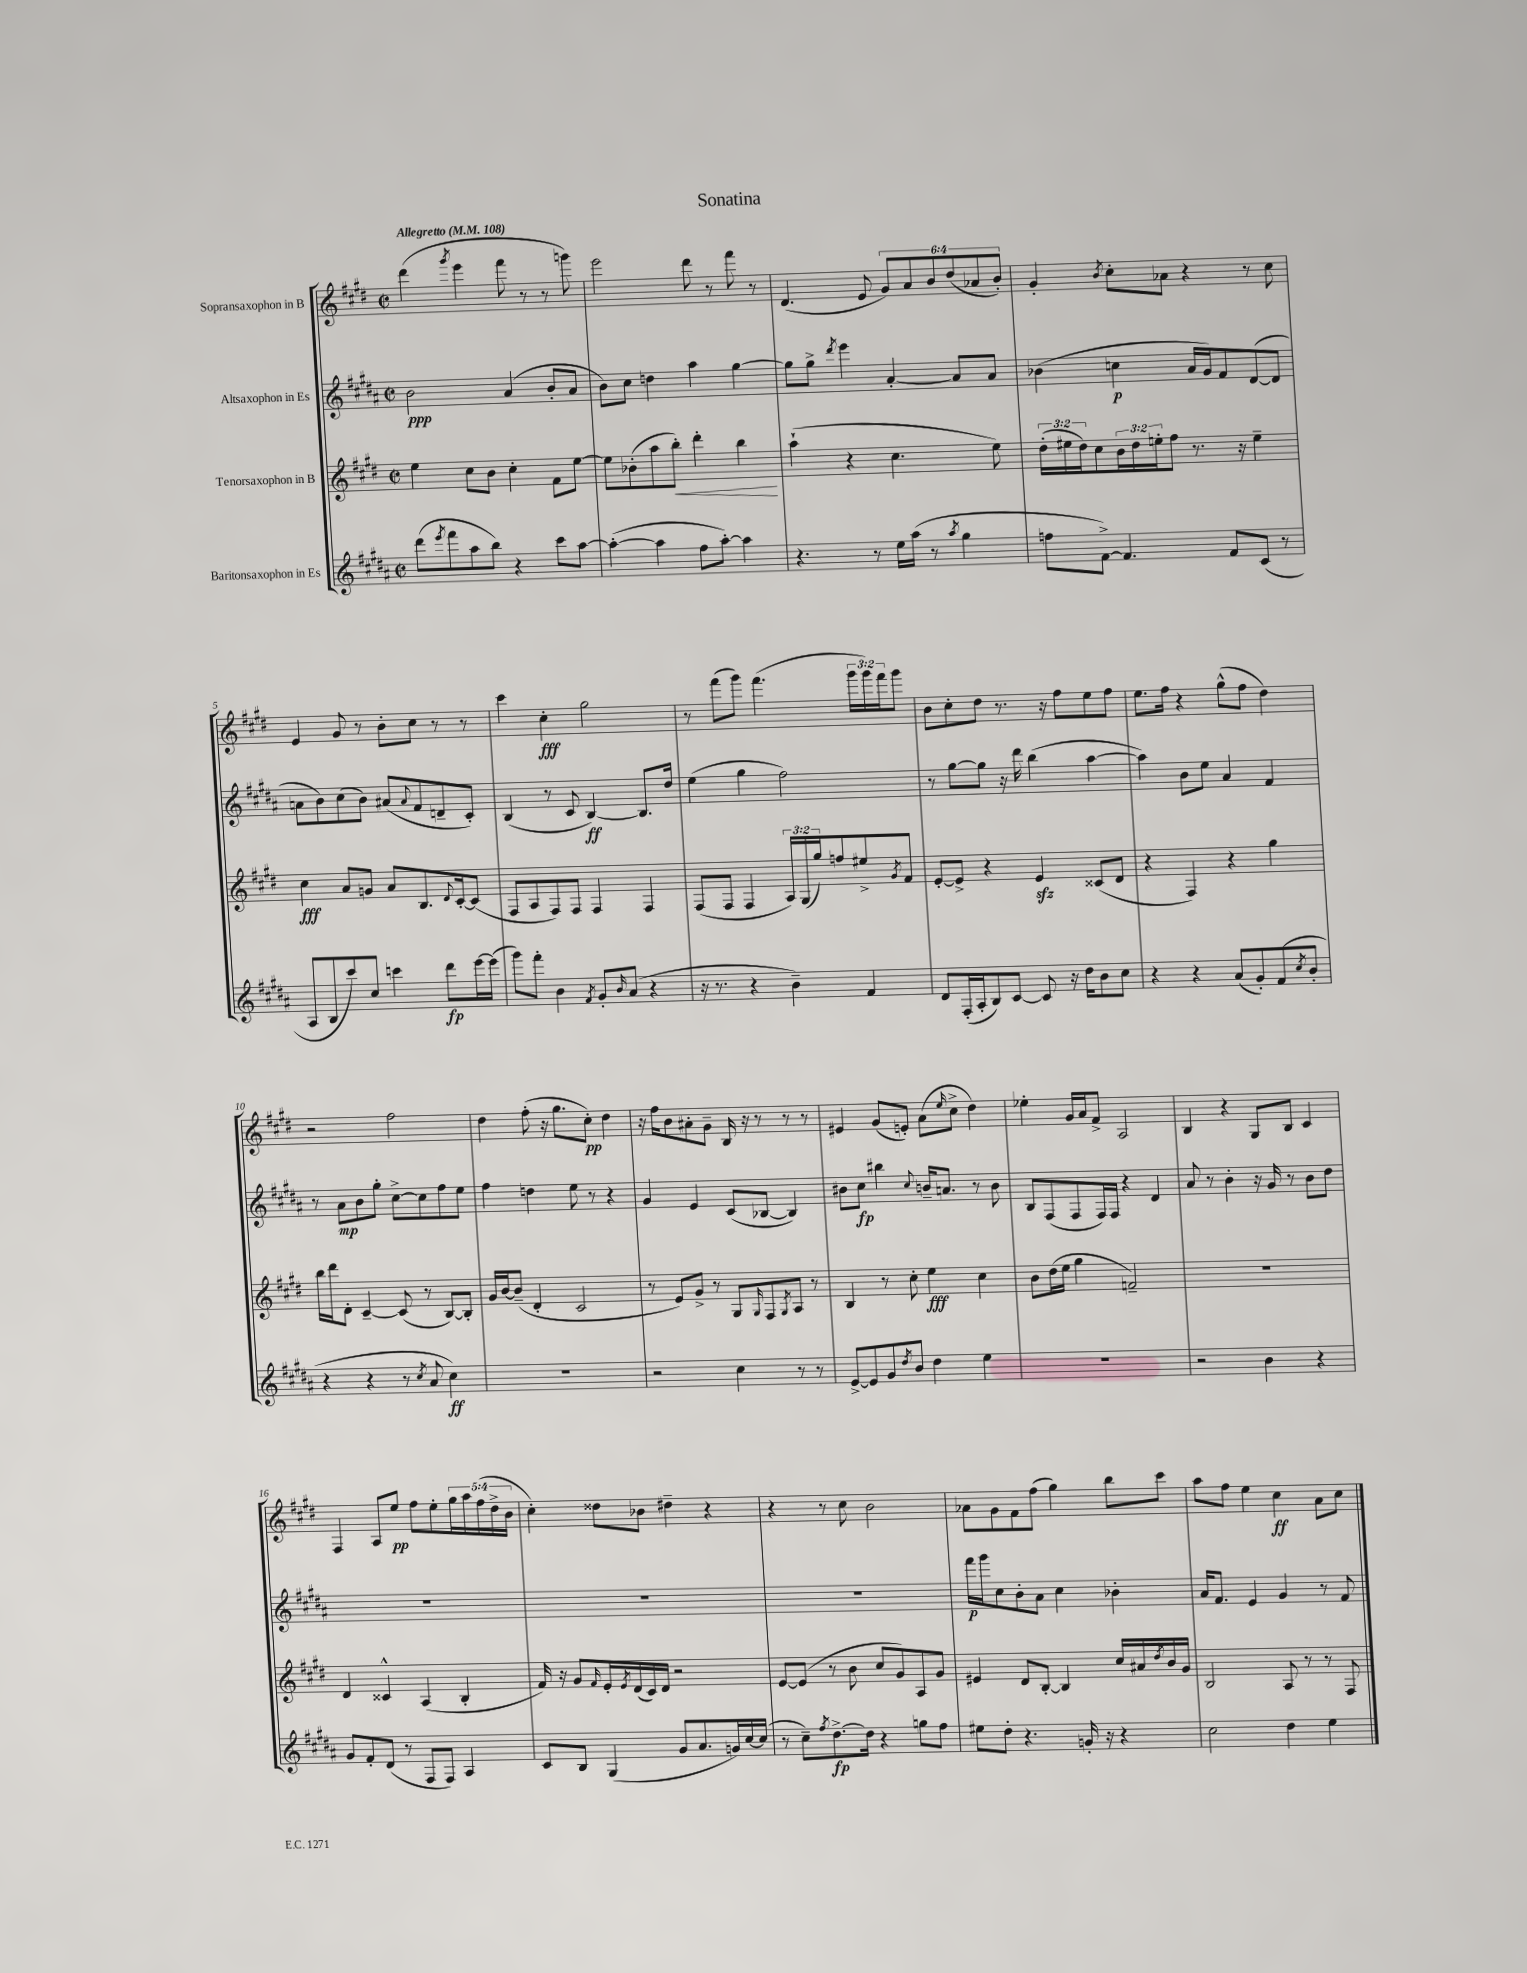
\header { title = "Sonatina" }
<<
\new StaffGroup <<
\new Staff = "s0" \with { instrumentName = "Sopransaxophon in B" } {
    \clef treble \key e \major \defaultTimeSignature \time 2/2 \override Staff.TupletNumber.text = #tuplet-number::calc-fraction-text \tempo "Allegretto" 4 = 108
    dis'''4( \acciaccatura { gis'''8 } e'''4 fis'''8 r8 r8 g'''8) |
    e'''2 dis'''8 r8 fis'''8 r8 |
    dis'4.( e'8 \tuplet 6/4 { gis'8) a'8 b'8 dis''8( aes'8 b'8-.) } |
    gis'4-. \acciaccatura { b'8 } cis''8-. aes'8 r4 r8 cis''8 |
    e'4 gis'8 r8 b'8-. cis''8 r8 r8 |
    cis'''4 cis''4-.\fff gis''2 |
    r8 fis'''8( gis'''8) fis'''4.( \tuplet 3/2 { gis'''16 gis'''16) fis'''16 } gis'''8 |
    b'8 cis''8-. dis''8 r8. r16 fis''8 e''8 fis''8 |
    e''8. fis''16 r4 gis''8-^( fis''8 dis''4) |
    r2 fis''2 |
    dis''4 fis''8-.( r16 gis''8. cis''8-.\pp) dis''4 |
    r16 fis''16 b'8 ais'8-. gis'8-- b16 r16 r8 r8 r8 |
    eis'4 gis'8( e'8-.) a'8( \grace { e''16 } cis''8-> dis''4) |
    ees''4-. gis'16 a'16 fis'8-> a2 |
    b4 r4 gis8 b8 cis'4 |
    fis4 a8 e''8\pp fis''8 e''8-. \tuplet 5/4 { gis''16 a''16 fis''16( dis''16-> b'16 } |
    cis''4-.) disis''8 bes'8 dis''4-- r4 |
    r4 r8 cis''8 b'2 |
    aes'8 gis'8 fis'8 fis''8( gis''4) b''8 cis'''8 |
    a''8 fis''8 e''4 cis''4\ff a'8 cis''8 \bar "|." |
}
\new Staff = "s1" \with { instrumentName = "Altsaxophon in Es" } {
    \clef treble \key b \major \defaultTimeSignature \time 2/2
    b'2\ppp ais'4( b'8-. ais'8 |
    b'8) cis''8 d''4 ais''4 gis''4~ |
    gis''8 gis''8-> \acciaccatura { dis'''8 } e'''4 ais'4~-. ais'8 ais'8 |
    bes'4( c''4\p ais'16 gis'16) fis'8 dis'8~( dis'8 |
    a'8 b'8) cis''8( b'8) ais'8( \appoggiatura { ais'8 } fis'8 d'8-- cis'8-.) |
    b4( r8 cis'8 b4~\ff) b8. dis''16 |
    e''4( gis''4 fis''2) |
    r8 gis''8~ gis''8 r16 dis'''16 b''4( ais''4~ |
    ais''4) b'8 e''8 ais'4 fis'4 |
    r8 ais'8\mp b'8 gis''8-. cis''8~-> cis''8 fis''8 e''8 |
    fis''4 d''4 e''8 r8 r4 |
    gis'4 e'4 cis'8( bes8~ bes4) |
    bis'8 cis''8\fp bis''4 \appoggiatura { cis''8 } b'16-- a'8. r8 b'8 |
    b8 fis8( fis8 fis16) fis16 r4 dis'4 |
    ais'8 r8 b'4-. r16 gis'16 r8 b'8 dis''8 |
    R1 |
    R1 |
    R1 |
    fis'''16\p gis'''16 cis''8 b'8-. ais'8 cis''4 bes'4-. |
    ais'16 fis'8. e'4 gis'4 r8 fis'8 \bar "|." |
}
\new Staff = "s2" \with { instrumentName = "Tenorsaxophon in B" } {
    \clef treble \key e \major \defaultTimeSignature \time 2/2 \override Staff.TupletNumber.text = #tuplet-number::calc-fraction-text
    e''4 cis''8 b'8 cis''4-. fis'8 e''8~ |
    e''8 bes'8-.( a''8 b''8-.\<) dis'''4-. b''4\! |
    a''4-!( r4 cis''4. e''8) |
    \tuplet 3/2 { dis''16-.( eis''16 dis''16) } cis''8 \tuplet 3/2 { b'16 dis''16 e''16-. } fis''8 r8. r16 e''4-- |
    cis''4\fff a'8 g'8 a'8 b8. \appoggiatura { dis'8 } cis'16~-. cis'8( |
    fis8 a8 fis8) fis8 fis4 fis4 |
    fis8( fis8 fis4 \tuplet 3/2 { a16) gis16( gis''16) } f''8 eis''8-> \acciaccatura { gis'8 } fis'8 |
    e'8~-. e'8-> r4 e'4\sfz cisis'8( dis'8 |
    r4 fis4) r4 gis''4 |
    b''16 dis'''16 dis'8-. cis'4~-- cis'8( r8 b8~) b8-. |
    gis'16 b'16~ b'8--( dis'4-. cis'2 |
    r8 e'8) gis'8-> r8 gis8 \grace { gis16 } fis8 \acciaccatura { gis8 } a8 r8 |
    b4 r8 cis''8-. e''4\fff cis''4 |
    b'8 dis''16( e''16 gis''4 f'2--) |
    R1 |
    dis'4 cisis'4-^ a4( b4-. |
    fis'16) r16 gis'8 \grace { fis'16 } e'16-. \acciaccatura { e'8 } dis'16( cis'16) dis'16 r2 |
    e'8~ e'8( r8 b'8 cis''8 gis'8) a8 gis'8 |
    eis'4 dis'8 b8~-. b4 cis''16 ais'16 \acciaccatura { dis''8 } b'16 gis'16 |
    b2 a8 r8 r8 fis8 \bar "|." |
}
\new Staff = "s3" \with { instrumentName = "Baritonsaxophon in Es" } {
    \clef treble \key b \major \defaultTimeSignature \time 2/2
    dis'''8( \acciaccatura { e'''8 } fis'''8 ais''8 b''8) r4 cis'''8 ais''8~ |
    ais''4~-.( ais''4 fis''8 ais''8~-.) ais''4 |
    r4. r8 e''16 ais''16( r8 \acciaccatura { ais''8 } gis''4 |
    f''8 fis'8~->) fis'4. fis'8 cis'8( r8 |
    ais8 b8 cis'''8) cis''8 c'''4 dis'''8\fp e'''16~ e'''16( |
    gis'''8) fis'''8-. b'4 \acciaccatura { fis'8 } gis'8-. \grace { b'16 } ais'8( r4 |
    r16 r8. r4 b'4--) fis'4 |
    dis'8 fis16-.( ais16-. b8) cis'8~ cis'8 r16 dis''16 b'8 cis''8 |
    r4 r4 ais'8( gis'8-.) fis'8( \acciaccatura { cis''8 } b'8-. |
    r4 r4 r8 \acciaccatura { cis''8 } ais'8 cis''4\ff) |
    R1 |
    r2 cis''4 r8 r8 |
    e'8~-> e'8 gis'8 \acciaccatura { dis''8 } b'8 dis''4 e''4 |
    R1 |
    r2 b'4 r4 |
    gis'8 fis'8-. dis'8( r8 fis8 fis8) ais4 |
    cis'8 b8 gis4( gis'8 ais'8. g'16) cis''16~ cis''16( |
    r8 cis''8--) \acciaccatura { fis''8 } dis''8.~->\fp dis''16 r4 g''8 fis''8 |
    eis''8 dis''8-. r4. g'16-. r16 r4 |
    cis''2 dis''4 e''4 \bar "|." |
}
>>
>>
